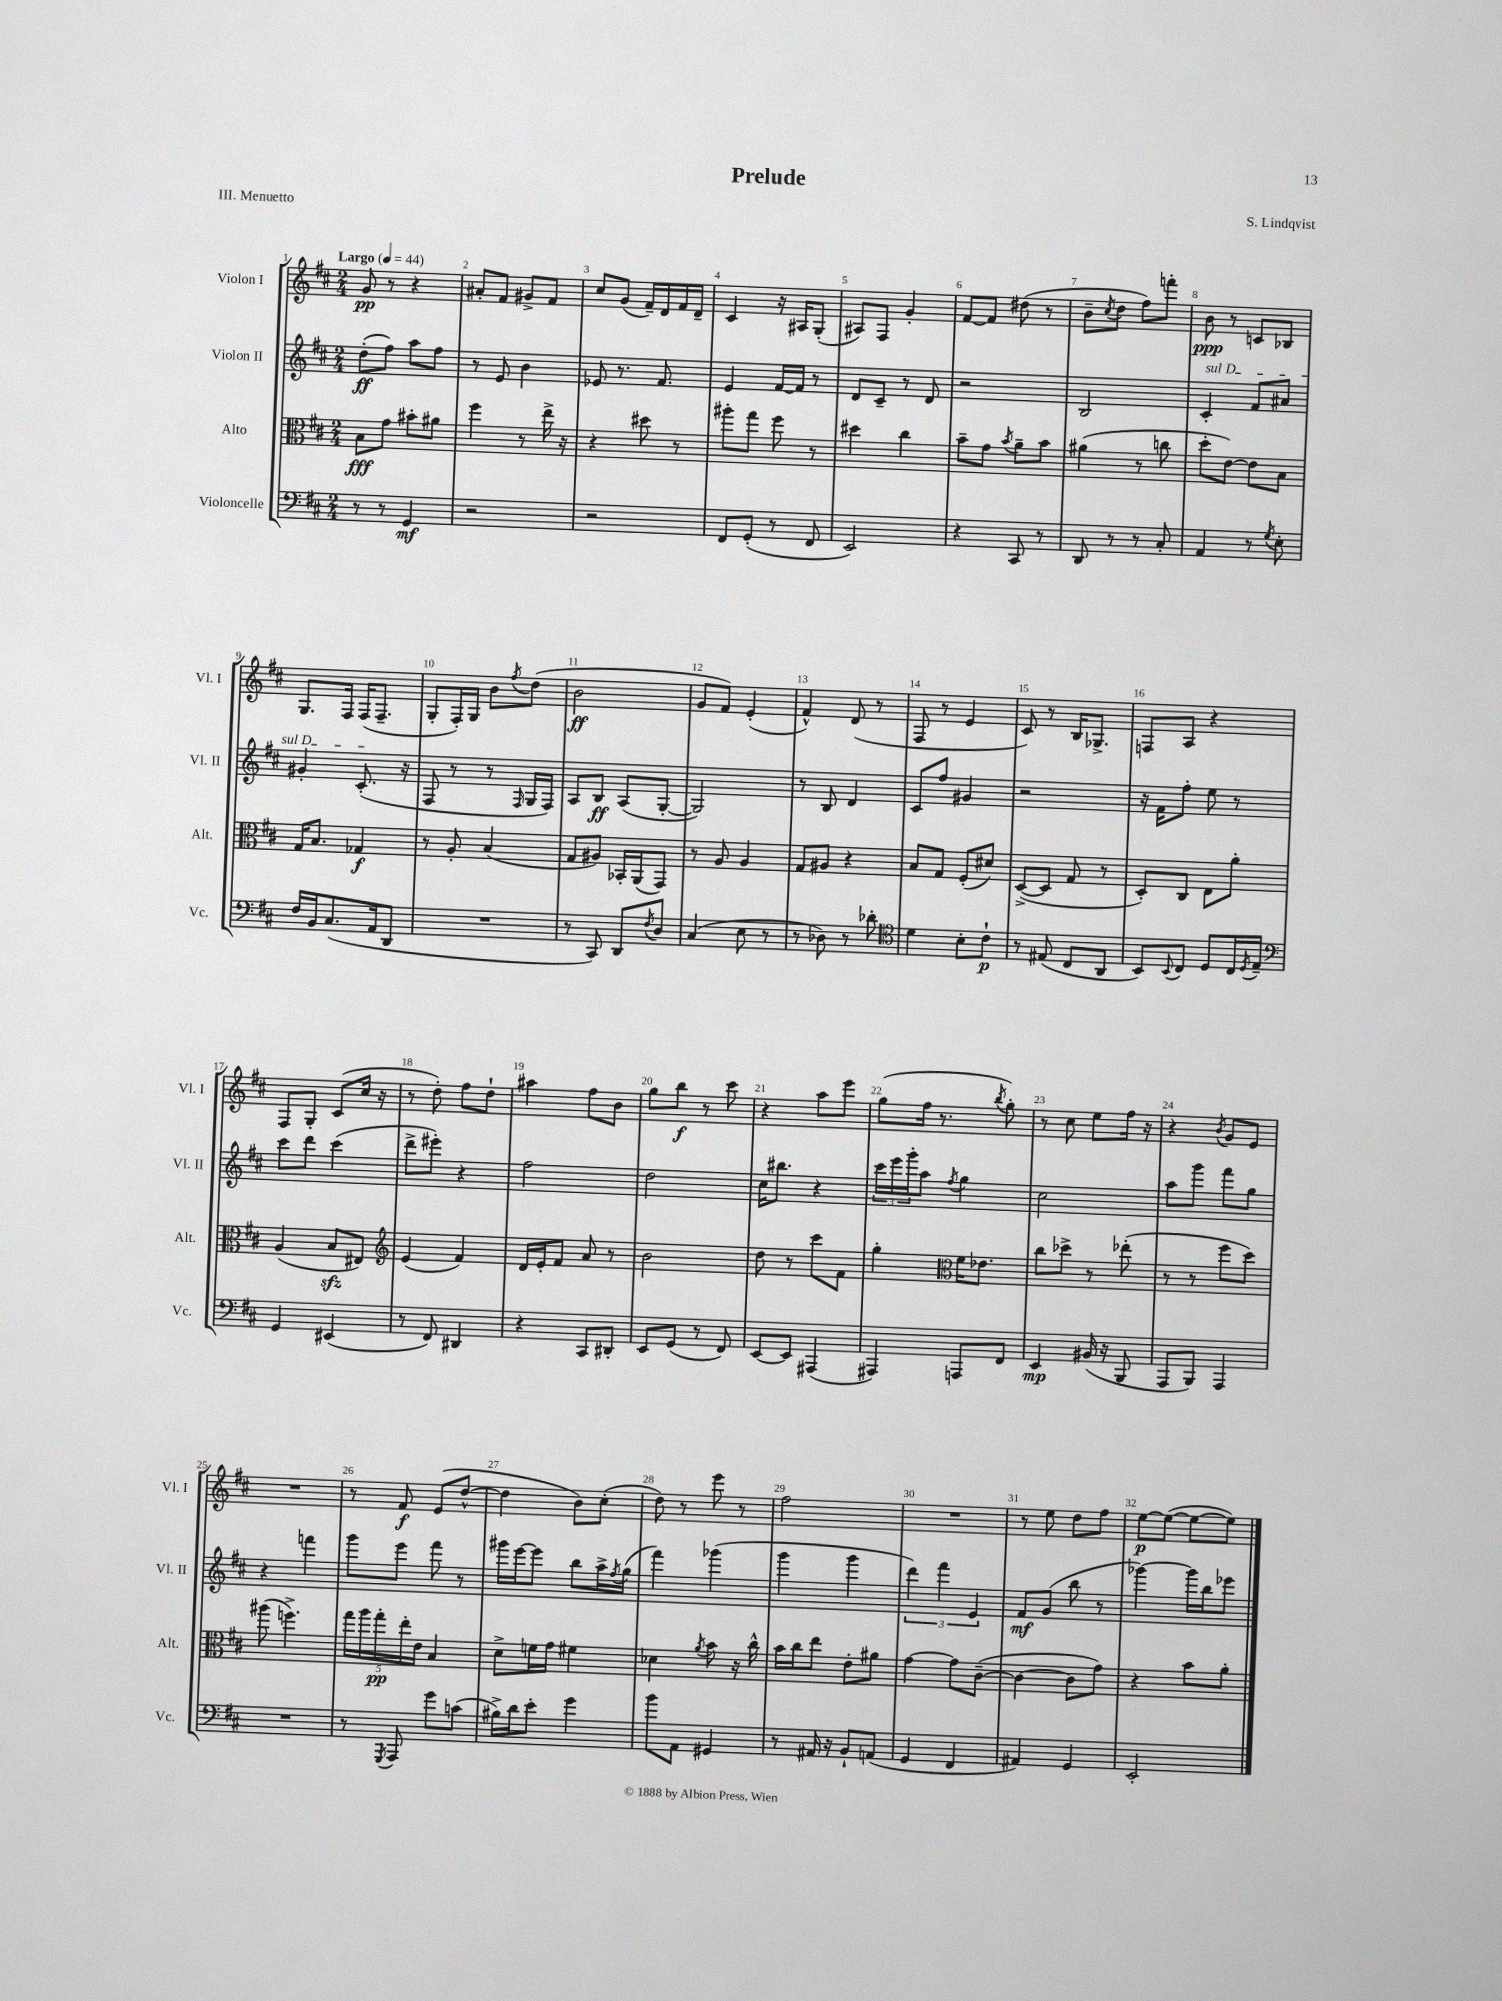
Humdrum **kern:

**kern	**dynam	**kern	**dynam	**kern	**dynam	**kern	**dynam
*part4	*part4	*part3	*part3	*part2	*part2	*part1	*part1
*staff4	*staff4	*staff3	*staff3	*staff2	*staff2	*staff1	*staff1
*I"Violoncelle	*	*I"Alto	*	*I"Violon II	*	*I"Violon I	*
*I'Vc.	*	*I'Alt.	*	*I'Vl. II	*	*I'Vl. I	*
*clefF4	*	*clefC3	*	*clefG2	*	*clefG2	*
*k[f#c#]	*	*k[f#c#]	*	*k[f#c#]	*	*k[f#c#]	*
*M2/4	*	*M2/4	*	*M2/4	*	*M2/4	*
*MM44	*	*MM44	*	*MM44	*	*MM44	*
=1	=1	=1	=1	=1	=1	=1	=1
!	!	!	!	!	!	!LO:TX:a:B:t=Largo	!
8r	.	8B\L	fff	(8dd'\L	ff	8g/	pp
8r	.	8g\J	.	8ff#\J)	.	8r	.
4GG/	mf	8b#X'\L	.	8aa\L	.	4r	.
.	.	8a#X\J	.	8ff#\J	.	.	.
=2	=2	=2	=2	=2	=2	=2	=2
2r	.	4ff#\	.	8r	.	8a#X'/L	.
.	.	.	.	8e/	.	8f#/J	.
.	.	8r	.	4b\	.	8g#X^/L	.
.	.	16ee^\	.	.	.	8f#/J	.
.	.	16r	.	.	.	.	.
=3	=3	=3	=3	=3	=3	=3	=3
2r	.	4r	.	8e-X/	.	8cc#/L	.
.	.	.	.	8.r	.	(8g/J	.
.	.	8dd#X\	.	.	.	16f#~/LL)	.
.	.	.	.	8.f#/	.	16d/	.
.	.	8r	.	.	.	16f#/	.
.	.	.	.	.	.	16d~/JJ	.
=4	=4	=4	=4	=4	=4	=4	=4
8FF#/L	.	8aa#X'\L	.	4e/	.	4c#/	.
(8GG'/J	.	8gg\J	.	.	.	.	.
8r	.	8ff#\	.	[16f#/LL	.	16r	.
.	.	.	.	16f#/JJ]	.	16A#X/KL	.
8FF#/	.	8r	.	8r	.	(8G'/J	.
=5	=5	=5	=5	=5	=5	=5	=5
2EE/)	.	4dd#X\	.	8d/L	.	8A#X/L)	.
.	.	.	.	8c#~/J	.	8F#/J	.
.	.	4cc#\	.	8r	.	4g'/	.
.	.	.	.	8d/	.	.	.
=6	=6	=6	=6	=6	=6	=6	=6
4r	.	8b~\L	.	2r	.	[8f#/L	.
.	.	8g\J	.	.	.	8f#/J]	.
.	.	8qb/	.	.	.	.	.
8CC#/	.	8a~\L	.	.	.	(8dd#X\	.
8r	.	8b\J	.	.	.	8r	.
=7	=7	=7	=7	=7	=7	=7	=7
8DD/	.	(4a#X\	.	2B/	.	8b~\L	.
.	.	.	.	.	.	8qcc#/	.
8r	.	.	.	.	.	8dd\J	.
8r	.	8r	.	.	.	8ff#\L)	.
8C#'/	.	8ccn\	.	.	.	8fffn'\J	.
=8	=8	=8	=8	=8	=8	=8	=8
!	!	!	!	!LO:TX:a:i:t=sul D	!	!	!
4AA/	.	8dd'\L	.	4c#'/	.	8b\	ppp
.	.	[8e\J)	.	.	.	8r	.
8r	.	8e\L]	.	8f#/L	.	8cn/L	.
8qG/	.	.	.	.	.	.	.
8E'\	.	8B\J	.	8a#X/J	.	8B-X/J	.
!!LO:LB:g=z
=9	=9	=9	=9	=9	=9	=9	=9
16F#/LL	.	16G/KL	.	4g#X'/	.	8.G/L	.
16BB/J	.	8.B/J	.	.	.	.	.
(8.C#/	.	.	.	.	.	.	.
.	.	.	.	.	.	16F#/Jk	.
.	.	4G-X/	f	(8.c#'/	.	(16F#/KL	.
16AA/k	.	.	.	.	.	8.F#~/J	.
8DD/J	.	.	.	.	.	.	.
.	.	.	.	16r	.	.	.
=10	=10	=10	=10	=10	=10	=10	=10
2r	.	8r	.	8F#/	.	8G'/L	.
.	.	8A'/	.	8r	.	16F#'/L)	.
.	.	.	.	.	.	16G/JJ	.
.	.	(4B/	.	8r	.	8b\L	.
.	.	.	.	16qqF#/	.	8qff#/	.
.	.	.	.	16G/LL	.	(8dd\J	.
.	.	.	.	16F#/JJ)	.	.	.
=11	=11	=11	=11	=11	=11	=11	=11
8r	.	8G/L	.	8A/L	.	2b\	ff
8CC#/)	.	8A#X/J)	.	8B/J	ff	.	.
8DD/L	.	16BB-X'/LL	.	(8A/L	.	.	.
.	.	(16AA/J	.	.	.	.	.
8qF#/	.	.	.	.	.	.	.
8D/J	.	8GG/J)	.	[8G'/J	.	.	.
=12	=12	=12	=12	=12	=12	=12	=12
(4C#/	.	8r	.	2G/])	.	8g/L	.
.	.	8A/	.	.	.	8f#/J)	.
8E\	.	4A/	.	.	.	(4e'/	.
8r	.	.	.	.	.	.	.
=13	=13	=13	=13	=13	=13	=13	=13
8r	.	8G/L	.	8r	.	4f#^^/)	.
8D-X\)	.	8A#X/J	.	8B/	.	.	.
8r	.	4r	.	4d/	.	(8d/	.
8d-X'\	.	.	.	.	.	8r	.
=14	=14	=14	=14	=14	=14	=14	=14
*clefC4	*	*	*	*	*	*	*
4d\	.	8B/L	.	8c#/L	.	8F#/	.
.	.	8G/J	.	8ff#/J	.	8r	.
8B'\L	.	(8F#'/L	.	4g#X/	.	4e/	.
8c#`\J	p	8d#X/J)	.	.	.	.	.
=15	=15	=15	=15	=15	=15	=15	=15
8r	.	([8D^/L	.	2r	.	8c#/)	.
(8E#X/	.	8D/J]	.	.	.	8r	.
8C#/L	.	8G/	.	.	.	16B/KL	.
.	.	.	.	.	.	8.G-X^/J	.
8AA/J	.	8r	.	.	.	.	.
=16	=16	=16	=16	=16	=16	=16	=16
8BB/L)	.	8D'/L)	.	16r	.	8Fn/L	.
.	.	.	.	16f#\KL	.	.	.
8qqBB/	.	.	.	.	.	.	.
8C#/J	.	8C#/J	.	8ff#'\J	.	8A/J	.
8D/L	.	8E\L	.	8ee\	.	4r	.
16C#/L	.	8a'\J	.	8r	.	.	.
8qD/	.	.	.	.	.	.	.
16E~/JJ	.	.	.	.	.	.	.
!!LO:LB:g=z
=17	=17	=17	=17	=17	=17	=17	=17
*clefF4	*	*	*	*	*	*	*
4GG/	.	(4A/	.	8ccc#\L	.	8F#/L	.
.	.	.	.	8ddd\J	.	8G'/J	.
(4EE#X/	.	8Bzz/L	.	(4ccc#\	.	(8c#/L	.
.	.	8E#X/J)	.	.	.	16cc#/Jk	.
.	.	.	.	.	.	16r	.
=18	=18	=18	=18	=18	=18	=18	=18
*	*	*clefG2	*	*	*	*	*
8r	.	(4e/	.	8ddd^\L	.	8r	.
8FF#/)	.	.	.	8eee#X'\J)	.	8dd'\)	.
4DD#X/	.	4f#/)	.	4r	.	8ff#\L	.
.	.	.	.	.	.	8dd`\J	.
=19	=19	=19	=19	=19	=19	=19	=19
4r	.	16d/LL	.	2ff#\	.	4aa#X\	.
.	.	16e'/J	.	.	.	.	.
.	.	8f#/J	.	.	.	.	.
8CC#/L	.	8a/	.	.	.	8ff#\L	.
8DD#X'/J	.	8r	.	.	.	8b\J	.
=20	=20	=20	=20	=20	=20	=20	=20
8EE/L	.	2b\	.	2dd\	.	8gg\L	.
(8GG/J	.	.	.	.	.	8bb\J	f
8r	.	.	.	.	.	8r	.
8FF#/)	.	.	.	.	.	8ccc#\	.
=21	=21	=21	=21	=21	=21	=21	=21
[8EE/L	.	8dd\	.	16cc#\KL	.	4r	.
.	.	.	.	8.bb#X\J	.	.	.
8EE/J]	.	8r	.	.	.	.	.
(4AAA#X/	.	8ccc#\L	.	4r	.	8aa\L	.
.	.	8f#\J	.	.	.	8eee\J	.
=22	=22	=22	=22	=22	=22	=22	=22
4AAA#X/)	.	4gg'\	.	24ccc#\LL	.	(8gg\L	.
.	.	.	.	24eee\	.	.	.
.	.	.	.	24ggg'\J	.	.	.
.	.	.	.	8aa\J	.	16ff#\Jk	.
.	.	.	.	.	.	8.r	.
*	*	*clefC3	*	*	*	*	*
.	.	.	.	8qff#/	.	.	.
8AAAn/L	.	16f#\KL	.	4gg\	.	.	.
.	.	8.e-X\J	.	.	.	.	.
.	.	.	.	.	.	8qbb/	.
8FF#/J	.	.	.	.	.	8gg'\)	.
=23	=23	=23	=23	=23	=23	=23	=23
4EE/	mp	8cc#\L	.	2cc#\	.	8r	.
.	.	8dd-X^\J	.	.	.	8cc#\	.
(16BB#X/	.	8r	.	.	.	8ee\L	.
16r	.	.	.	.	.	.	.
8BBB/	.	(8ee-X'\	.	.	.	16ff#\Jk	.
.	.	.	.	.	.	16r	.
=24	=24	=24	=24	=24	=24	=24	=24
8AAA/L	.	8r	.	8aa\L	.	4r	.
8BBB/J)	.	8r	.	8ggg\J	.	.	.
.	.	.	.	.	.	8qb/	.
4AAA/	.	8ff#\L	.	8fff#\L	.	8g/L	.
.	.	8dd\J)	.	8gg\J	.	8e/J	.
!!LO:LB:g=z
=25	=25	=25	=25	=25	=25	=25	=25
2r	.	(8aa#X\	.	4r	.	2r	.
.	.	4.ffn^\)	.	.	.	.	.
.	.	.	.	4fffn\	.	.	.
=26	=26	=26	=26	=26	=26	=26	=26
8r	.	20gg\LL	.	8ggg\L	.	8r	.
.	.	20aa\	.	.	.	.	.
.	.	20gg'\	pp	.	.	.	.
8qGGG/	.	.	.	.	.	.	.
8AAA/	.	.	.	8eee\J	.	8f#/	f
.	.	20ee'\	.	.	.	.	.
.	.	20e\JJ	.	.	.	.	.
8g\L	.	4B/	.	8fff#\	.	(8e/L	.
(8cn\J	.	.	.	8r	.	[8dd^^/J	.
=27	=27	=27	=27	=27	=27	=27	=27
16B#X^\LL)	.	8d^\L	.	16ggg#X\LL	.	4dd\]	.
16d\J	.	.	.	[16eee\J	.	.	.
8e'\J	.	16fn\L	.	8eee\J]	.	.	.
.	.	16g\JJ	.	.	.	.	.
4g\	.	4f#X\	.	8bb\L	.	8b\L)	.
.	.	.	.	16aa^\L	.	(8cc#'\J	.
.	.	.	.	8qff#/	.	.	.
.	.	.	.	(16gg\JJ	.	.	.
=28	=28	=28	=28	=28	=28	=28	=28
8b\L	.	4d-X\	.	4fff#\)	.	8dd\)	.
8AA\J	.	.	.	.	.	8r	.
.	.	8qa/	.	.	.	.	.
4GG#X/	.	8b\	.	(4ggg-X\	.	8eee\	.
.	.	16r	.	.	.	8r	.
.	.	16cc#^^\	.	.	.	.	.
=29	=29	=29	=29	=29	=29	=29	=29
8r	.	16b\LL	.	4ggg\	.	2ff#\	.
.	.	16cc#\J	.	.	.	.	.
16AA#X/	.	8ee\J	.	.	.	.	.
16r	.	.	.	.	.	.	.
8BB`/L	.	8e'\L	.	4ggg\	.	.	.
(8AAn/J	.	8a#X\J	.	.	.	.	.
=30	=30	=30	=30	=30	=30	=30	=30
4GG/	.	[4g\	.	6ddd\)	.	2r	.
.	.	.	.	6fff#\	.	.	.
4FF#/	.	8g\L]	.	.	.	.	.
.	.	.	.	6e/	.	.	.
.	.	([8c#~\J	.	.	.	.	.
=31	=31	=31	=31	=31	=31	=31	=31
4AA#X/)	.	4c#\_	.	8f#/L	mf	8r	.
.	.	.	.	(8g/J	.	8ee\	.
4GG/	.	8c#\L]	.	8bb\	.	8dd\L	.
.	.	8g\J)	.	8r	.	8ff#\J	.
=32	=32	=32	=32	=32	=32	=32	=32
2EE'/	.	4r	.	[4ggg-X\)	.	[8ee\L	p
.	.	.	.	.	.	(8ee\J_	.
.	.	8b\L	.	16ggg-\LL]	.	8ee\L_	.
.	.	.	.	16bb\J	.	.	.
.	.	8a'\J	.	8eee-X\J	.	8ee\J])	.
==	==	==	==	==	==	==	==
*-	*-	*-	*-	*-	*-	*-	*-
